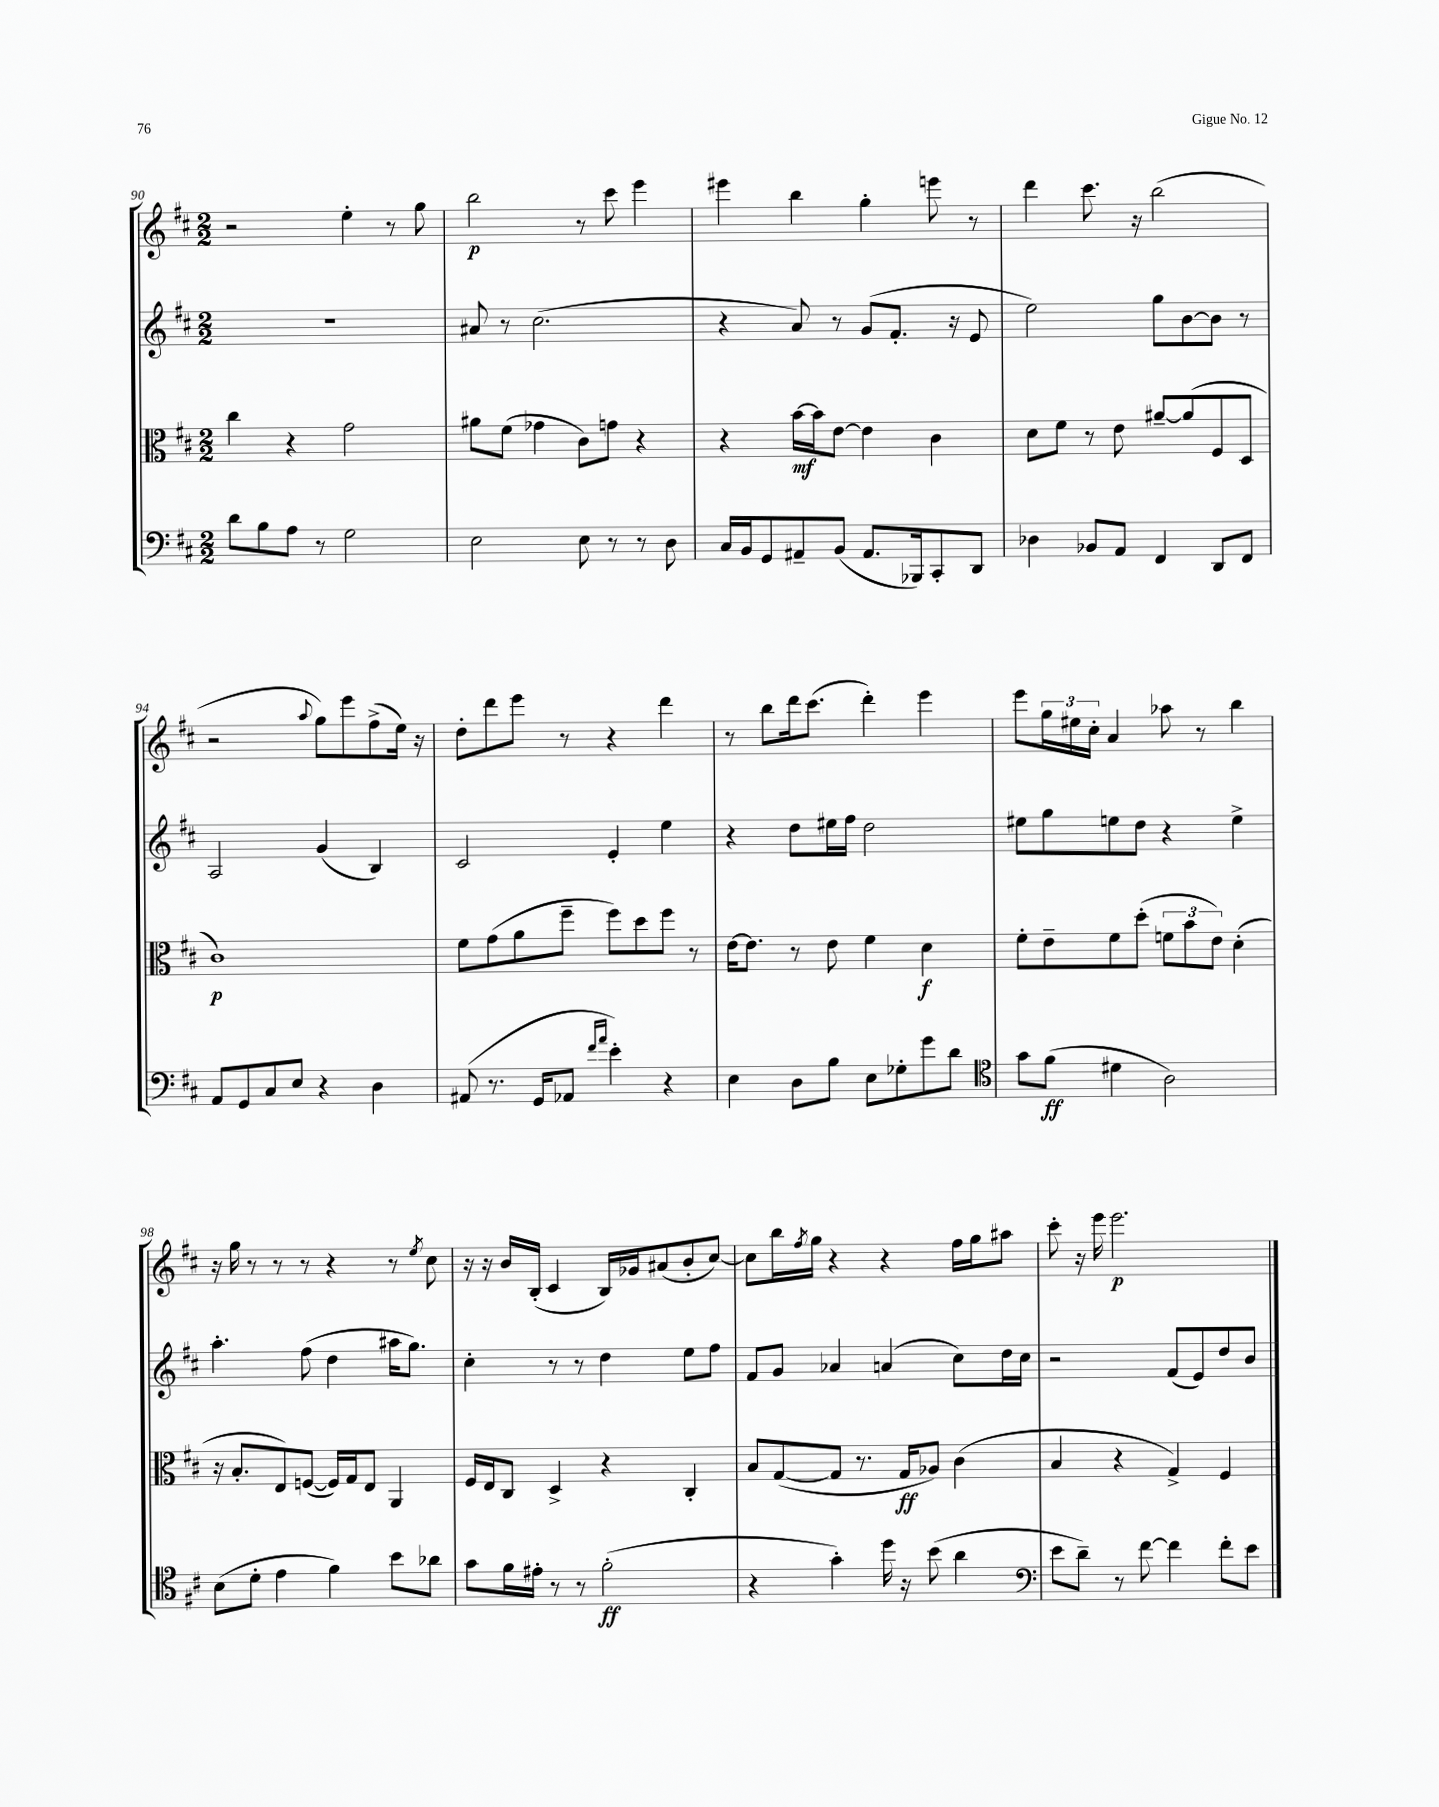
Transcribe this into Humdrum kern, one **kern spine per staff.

**kern	**kern	**kern	**kern
*staff4	*staff3	*staff2	*staff1
*clefF4	*clefC3	*clefG2	*clefG2
*k[f#c#]	*k[f#c#]	*k[f#c#]	*k[f#c#]
*M2/2	*M2/2	*M2/2	*M2/2
8d\L	4cc#\	1r	2r
8B\	.	.	.
8A\J	4r	.	.
8r	.	.	.
2G\	2g\	.	4ee'\
.	.	.	8r
.	.	.	8gg\
=	=	=	=
2E\	8a#\L	8a#/	2bb\
.	(8f#\J	8r	.
.	4g-\	(2.cc#\	.
8E\	8c#\L)	.	8r
8r	8g\J	.	8ccc#\
8r	4r	.	4eee\
8D\	.	.	.
=	=	=	=
16C#/LL	4r	4r	4eee#\
16BB/J	.	.	.
8GG/	.	.	.
8AA#~/	[16b\LL	8a/)	4bb\
.	16b\]J	.	.
(8BB/J	[8e\J	8r	.
8.AA#/L	4e\]	(8g/L	4gg'\
.	.	8.f#'/J	.
16BBB-/k)	.	.	.
8CC#'/	4c#\	.	8eee\
.	.	16r	.
8DD/J	.	8e/	8r
=	=	=	=
4D-\	8d\L	2ee\)	4ddd\
.	8f#\J	.	.
8BB-/L	8r	.	8.ccc#\
8AA/J	8e\	.	.
.	.	.	16r
4FF#/	[8a#~/L	8gg\L	(2bb\
.	(8a#/]	[8b\	.
8DD/L	8F#/	8b\]J	.
8FF#/J	8D/J	8r	.
=	=	=	=
8AA/L	1c#)	2A/	2r
8GG/	.	.	.
8C#/	.	.	.
8E/J	.	.	.
.	.	.	8qqaa/
4r	.	(4g/	8gg\L)
.	.	.	8eee\
4D\	.	4B/)	(8ff#^\
.	.	.	16ee\Jk)
.	.	.	16r
=	=	=	=
(8AA#/	8f#\L	2c#/	8dd'\L
8.r	(8g\	.	8ddd\
.	8a\	.	8eee\J
16GG/LK	.	.	.
8AA-/J	8ff#~\J	.	8r
16qqf#/LL	.	.	.
16qqa/JJ	.	.	.
4e'\)	8ff#\L)	4e'/	4r
.	8dd\	.	.
4r	8ff#\J	4ee\	4ddd\
.	8r	.	.
=	=	=	=
4E\	[16e\LK	4r	8r
.	8.e\]J	.	.
.	.	.	8bb\L
8D\L	8r	8dd\L	16ddd\k
.	.	.	(8.ccc#\J
8B\J	8e\	16ee#\L	.
.	.	16ff#\JJ	.
8E\L	4f#\	2dd\	4ddd'\)
8G-'\	.	.	.
8g\	4d\	.	4eee\
8d\J	.	.	.
=	=	=	=
*clefC4	*	*	*
8g\L	8f#'\L	8ee#\L	8eee\L
(8f#\J	8e~\	8gg\	24gg\L
.	.	.	24ee#\
.	.	.	24cc#'\JJ
4d#\	8f#\	8ee\	4a/
.	(8dd'\J	8dd\J	.
2A\)	12f\L	4r	8aa-\
.	12b\	.	.
.	.	.	8r
.	12e\J)	.	.
.	(4d'\	4ee^\	4bb\
=	=	=	=
(8B\L	16r	4.aa'\	16r
.	8.B'/L	.	16gg\
8d'\J	.	.	8r
4e\	8E/)	.	8r
.	([8F/J	(8ff#\	8r
4f#\)	16F/]LL)	4dd\	4r
.	16G/J	.	.
.	8E/J	.	.
8b\L	4AA/	16aa#\LK	8r
.	.	8.gg\J)	.
.	.	.	8qee/
8a-\J	.	.	8cc#\
=	=	=	=
8g\L	16F#/LL	4cc#'\	16r
.	16E/J	.	16r
16f#\L	8C#/J	.	16b/LL
16e#'\JJ	.	.	(16B'/JJ
8r	4D^/	8r	4c#/
8r	.	8r	.
(2f#'\	4r	4dd\	16B/LL)
.	.	.	16g-/J
.	.	.	(8a#/
.	4C#'/	8ee\L	8b'/
.	.	8ff#\J	[8cc#/J)
=	=	=	=
4r	8B/L	8f#/L	8cc#\]L
.	([8G/	8g/J	16bb\L
.	.	.	8qff#/
.	.	.	16gg\JJ
4g'\)	8G/]J	4a-/	4r
.	8.r	.	.
16dd\	.	(4a/	4r
16r	16G/LK	.	.
(8b\	8A-/J)	.	.
4a\	(4c#\	8cc#\L)	16ff#\LL
.	.	.	16gg\J
.	.	16dd\L	8aa#\J
.	.	16cc#\JJ	.
=	=	=	=
*clefF4	*	*	*
8e\L	4B/	2r	8ccc#'\
8d~\J)	.	.	16r
.	.	.	16eee\
8r	4r	.	2.eee\
[8f#\	.	.	.
4f#\]	4G^/)	(8f#/L	.
.	.	8e/)	.
8f#'\L	4F#/	8dd/	.
8e\J	.	8b/J	.
==	==	==	==
*-	*-	*-	*-
